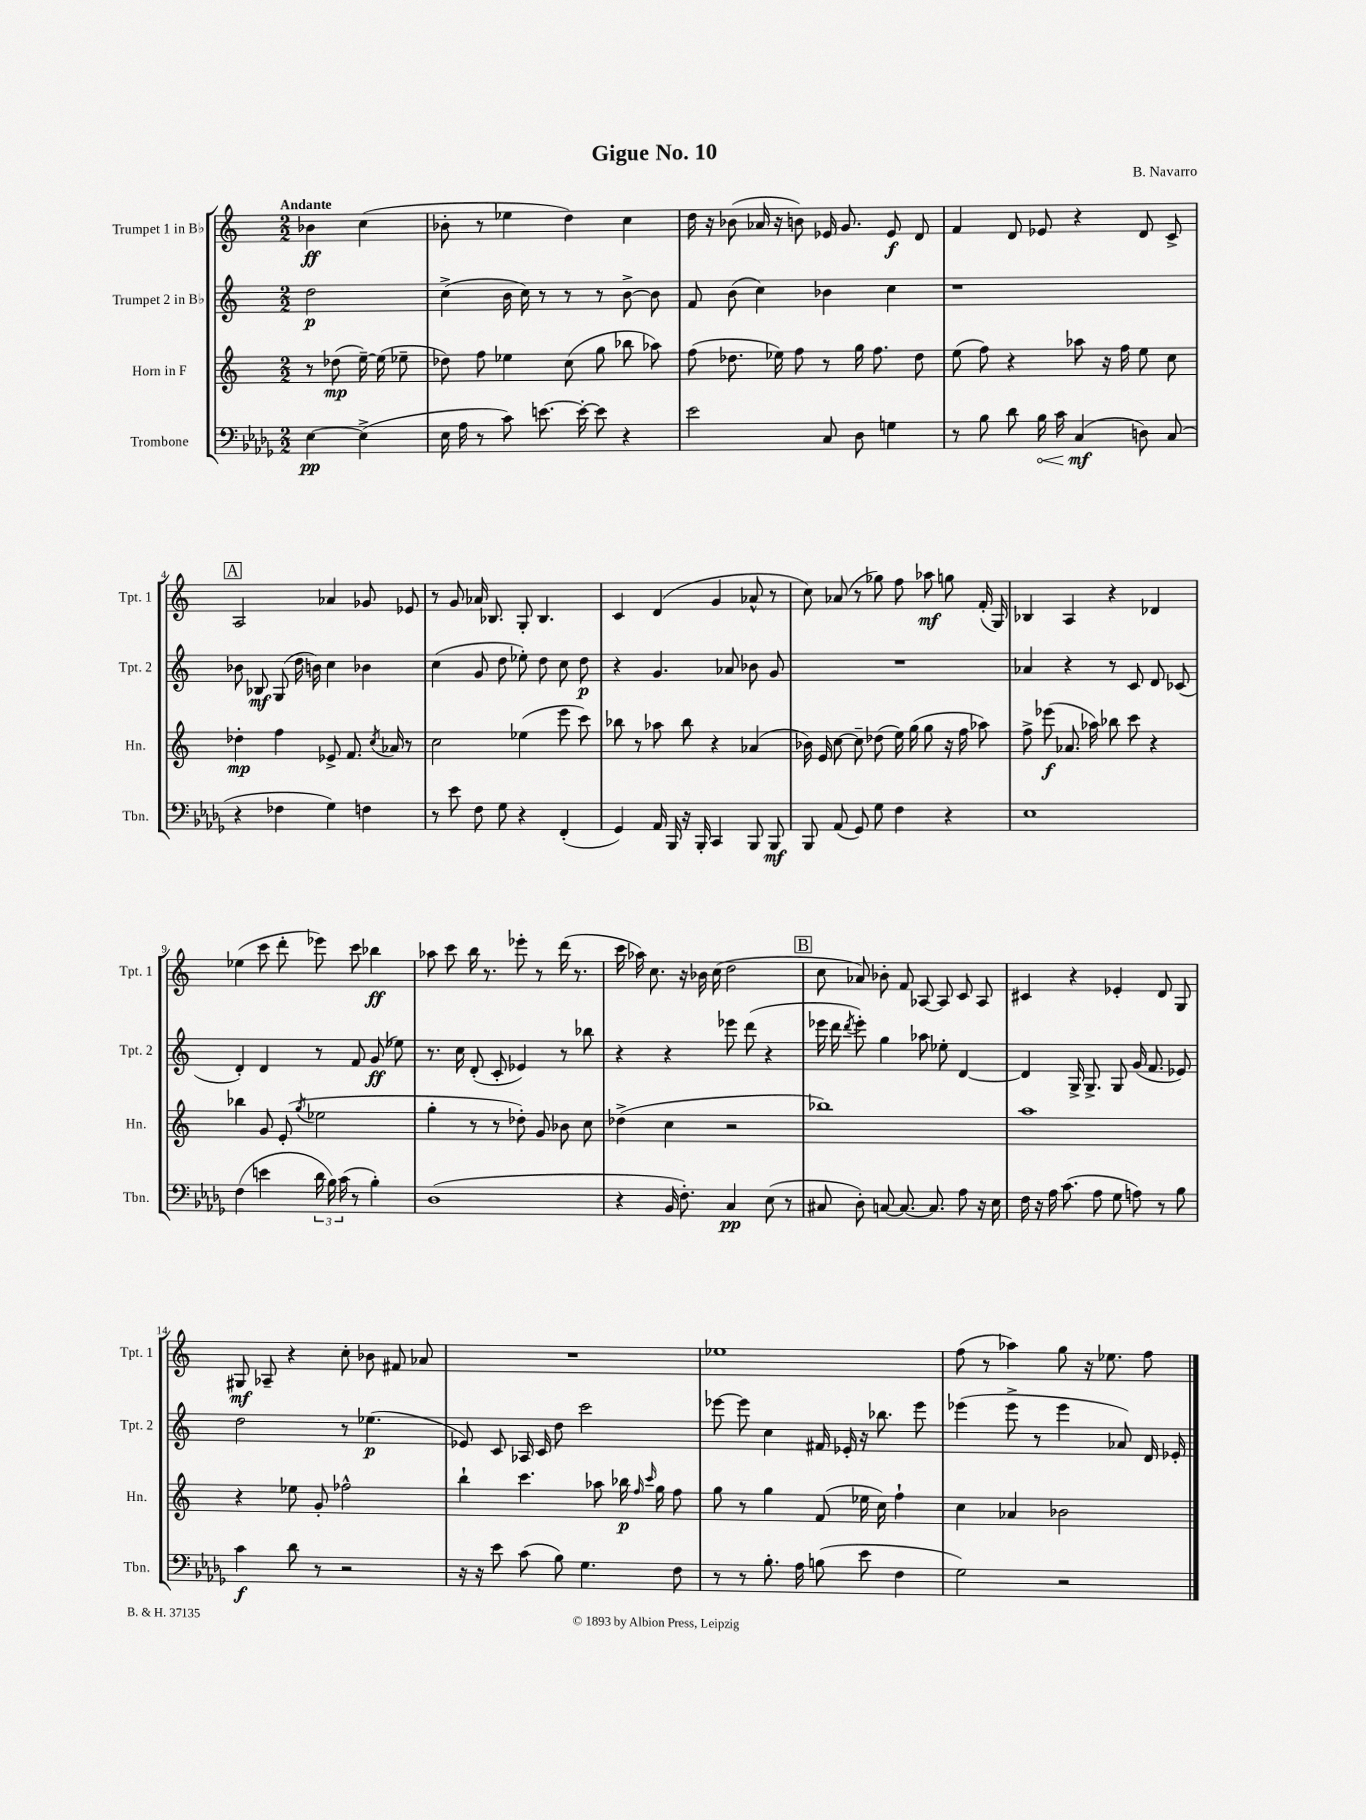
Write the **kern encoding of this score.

**kern	**kern	**kern	**kern
*staff4	*staff3	*staff2	*staff1
*clefF4	*clefG2	*clefG2	*clefG2
*k[b-e-a-d-g-]	*k[]	*k[]	*k[]
*M2/2	*M2/2	*M2/2	*M2/2
[4E-	8r	2dd	4b-
.	(8dd-	.	.
(4E-^]	[16ee~)	.	(4cc
.	(16ee]	.	.
.	8ee-~	.	.
=	=	=	=
16E-	8dd-)	(4cc^	8b-'
16A-	.	.	.
8r	8ff	.	8r
8c)	4ee-	16b	4ee-
.	.	16cc)	.
[8.e	.	8r	.
.	(8cc	8r	4dd)
16e'_	.	.	.
8e]	8gg	8r	.
4r	8bb-	[8b^	4cc
.	8aa-)	8b]	.
=	=	=	=
2e-	(8ff	8f	16dd
.	.	.	16r
.	8.dd-	(8b	(8b-
.	.	4cc)	16a-
.	16ee-)	.	16r
.	8ff	.	8b)
8C	8r	4b-	16e-
.	.	.	8.g
8D-	16gg	.	.
.	8.ff	.	.
4G	.	4cc	8e-
.	8dd-	.	8d
=	=	=	=
8r	(8ee	1r	4f
8B-	8ff)	.	.
8d-	4r	.	8d
16B-	.	.	8e-
16c	.	.	.
(4C	8aa-	.	4r
.	16r	.	.
.	16ff	.	.
8D)	8ee	.	8d
(8C	8cc	.	8c^
=	=	=	=
4r	4dd-'	8b-	2A
.	.	8B-	.
4F-	4ff	(8G	.
.	.	16dd	.
.	.	16b)	.
4G-)	8e-^	4cc	4a-
.	8.f	.	.
4F	.	4b-	8g-
.	8qcc	.	.
.	16a-	.	.
.	8r	.	8e-
=	=	=	=
8r	2cc	(4cc	8r
8e-	.	.	8g
8F	.	8g	16a-
.	.	.	8.B-
8G-	.	8dd	.
4r	(4ee-	8ee-')	8G'
.	.	8dd	4.B-
(4FF'	8eee	8cc	.
.	8ccc)	8dd	.
=	=	=	=
4GG-)	8bb-	4r	4c
.	8r	.	.
16AA-	8aa-	4.g	(4d
16BBB-	.	.	.
16r	8bb-	.	.
16BBB-'	.	.	.
4CC	4r	.	4g
.	.	8a-	.
8BBB-	(4a-	8b-	8a-^^
8BBB-	.	8g	8r
=	=	=	=
8BBB-	16b-)	1r	8cc)
.	16e	.	.
(8AA-	[8cc	.	(8a-
8GG-)	8cc~]	.	8r
8G-	(8dd-	.	8gg-)
4F	16ee)	.	8ff
.	(16gg	.	.
.	8gg	.	8aa-
4r	16r	.	8gg
.	16ff	.	.
.	8aa-)	.	(16f'
.	.	.	16G)
=	=	=	=
1E-	8ff^	4a-	4B-
.	(8eee-	.	.
.	8.a-	4r	4A
.	16aa-)	.	.
.	8bb-	8r	4r
.	8ccc	8c	.
.	4r	8d	4d-
.	.	(8c-	.
=	=	=	=
(4F	4bb-	4d')	(4ee-
4e	8g	4d	8ccc
.	(8e'	.	8ddd'
.	8qgg	.	.
24d-	2ee-	8r	8eee-)
24B-)	.	.	.
(24c	.	.	.
8r	.	8f	8ccc
4B-')	.	(8g	4bb-
.	.	8ee-)	.
=	=	=	=
(1D-	4gg'	8.r	8aa-
.	.	.	8ccc
.	.	16cc	.
.	8r	(8d'	16bb
.	.	.	8.r
.	8r	8c'	.
.	8dd-')	4e-)	8eee-'
.	8g	.	8r
.	8b-	8r	(16ddd
.	.	.	8.r
.	8cc	8bb-	.
=	=	=	=
4r	(4dd-^	4r	16ccc
.	.	.	16aa-)
.	.	.	8.cc
16BB-	4cc	4r	.
8.F')	.	.	16r
.	.	.	16b-
.	.	.	(16cc
4C	2r	8eee-	2dd
.	.	(8ddd	.
(8E-	.	4r	.
8r	.	.	.
=	=	=	=
8C#	1bb-)	16eee-	8cc
.	.	16ddd	.
.	.	8qddd	.
8D-')	.	8eee-')	8a-)
[8C	.	4gg	8b-'
8.C_	.	.	8f
.	.	8aa-	[8A-
8.C]	.	.	.
.	.	8ee-'	8A-]
8A-	.	[4d	8c
16r	.	.	8A-
16E-	.	.	.
=	=	=	=
16F	1aa	4d]	4c#
16r	.	.	.
16A-	.	.	.
(8.c	.	.	.
.	.	16G^	4r
.	.	8.G^	.
8A-	.	.	.
8G-	.	8G	4e-'
8A)	.	(16g	.
.	.	8.f	.
8r	.	.	8d
8B-	.	8e-)	8G
=	=	=	=
4c	4r	2dd	8G#
.	.	.	8A-~
8d-	8ee-	.	4r
8r	8g'	.	.
2r	2ff-^^	8r	8cc'
.	.	(4.ee-	8b-
.	.	.	8f#
.	.	.	8a-
=	=	=	=
16r	4bb`	8e-)	1r
16r	.	.	.
8e-	.	8c	.
(8c	4.ccc	16A-	.
.	.	16c	.
8B-)	.	8dd	.
4.G-	.	2ccc	.
.	8aa-	.	.
.	16bb-	.	.
.	16qqff	.	.
.	16qqccc	.	.
.	16gg	.	.
8F	8ff	.	.
=	=	=	=
8r	8gg	[8eee-	1ee-
8r	8r	8eee-]	.
8.B-'	4gg	4cc	.
16A-	.	.	.
(8B	(8f	16f#	.
.	.	16e-'	.
8e-	16ee-	16r	.
.	16cc)	8.bb-	.
4F	4ff`	.	.
.	.	8eee-	.
=	=	=	=
2G-)	4cc	(4eee-	(8ff
.	.	.	8r
.	4a-	8eee-^	4aa-)
.	.	8r	.
2r	2b-	4eee-	8gg
.	.	.	16r
.	.	.	8.ee-
.	.	8a-)	.
.	.	16d	8ff
.	.	16e-'	.
==	==	==	==
*-	*-	*-	*-
